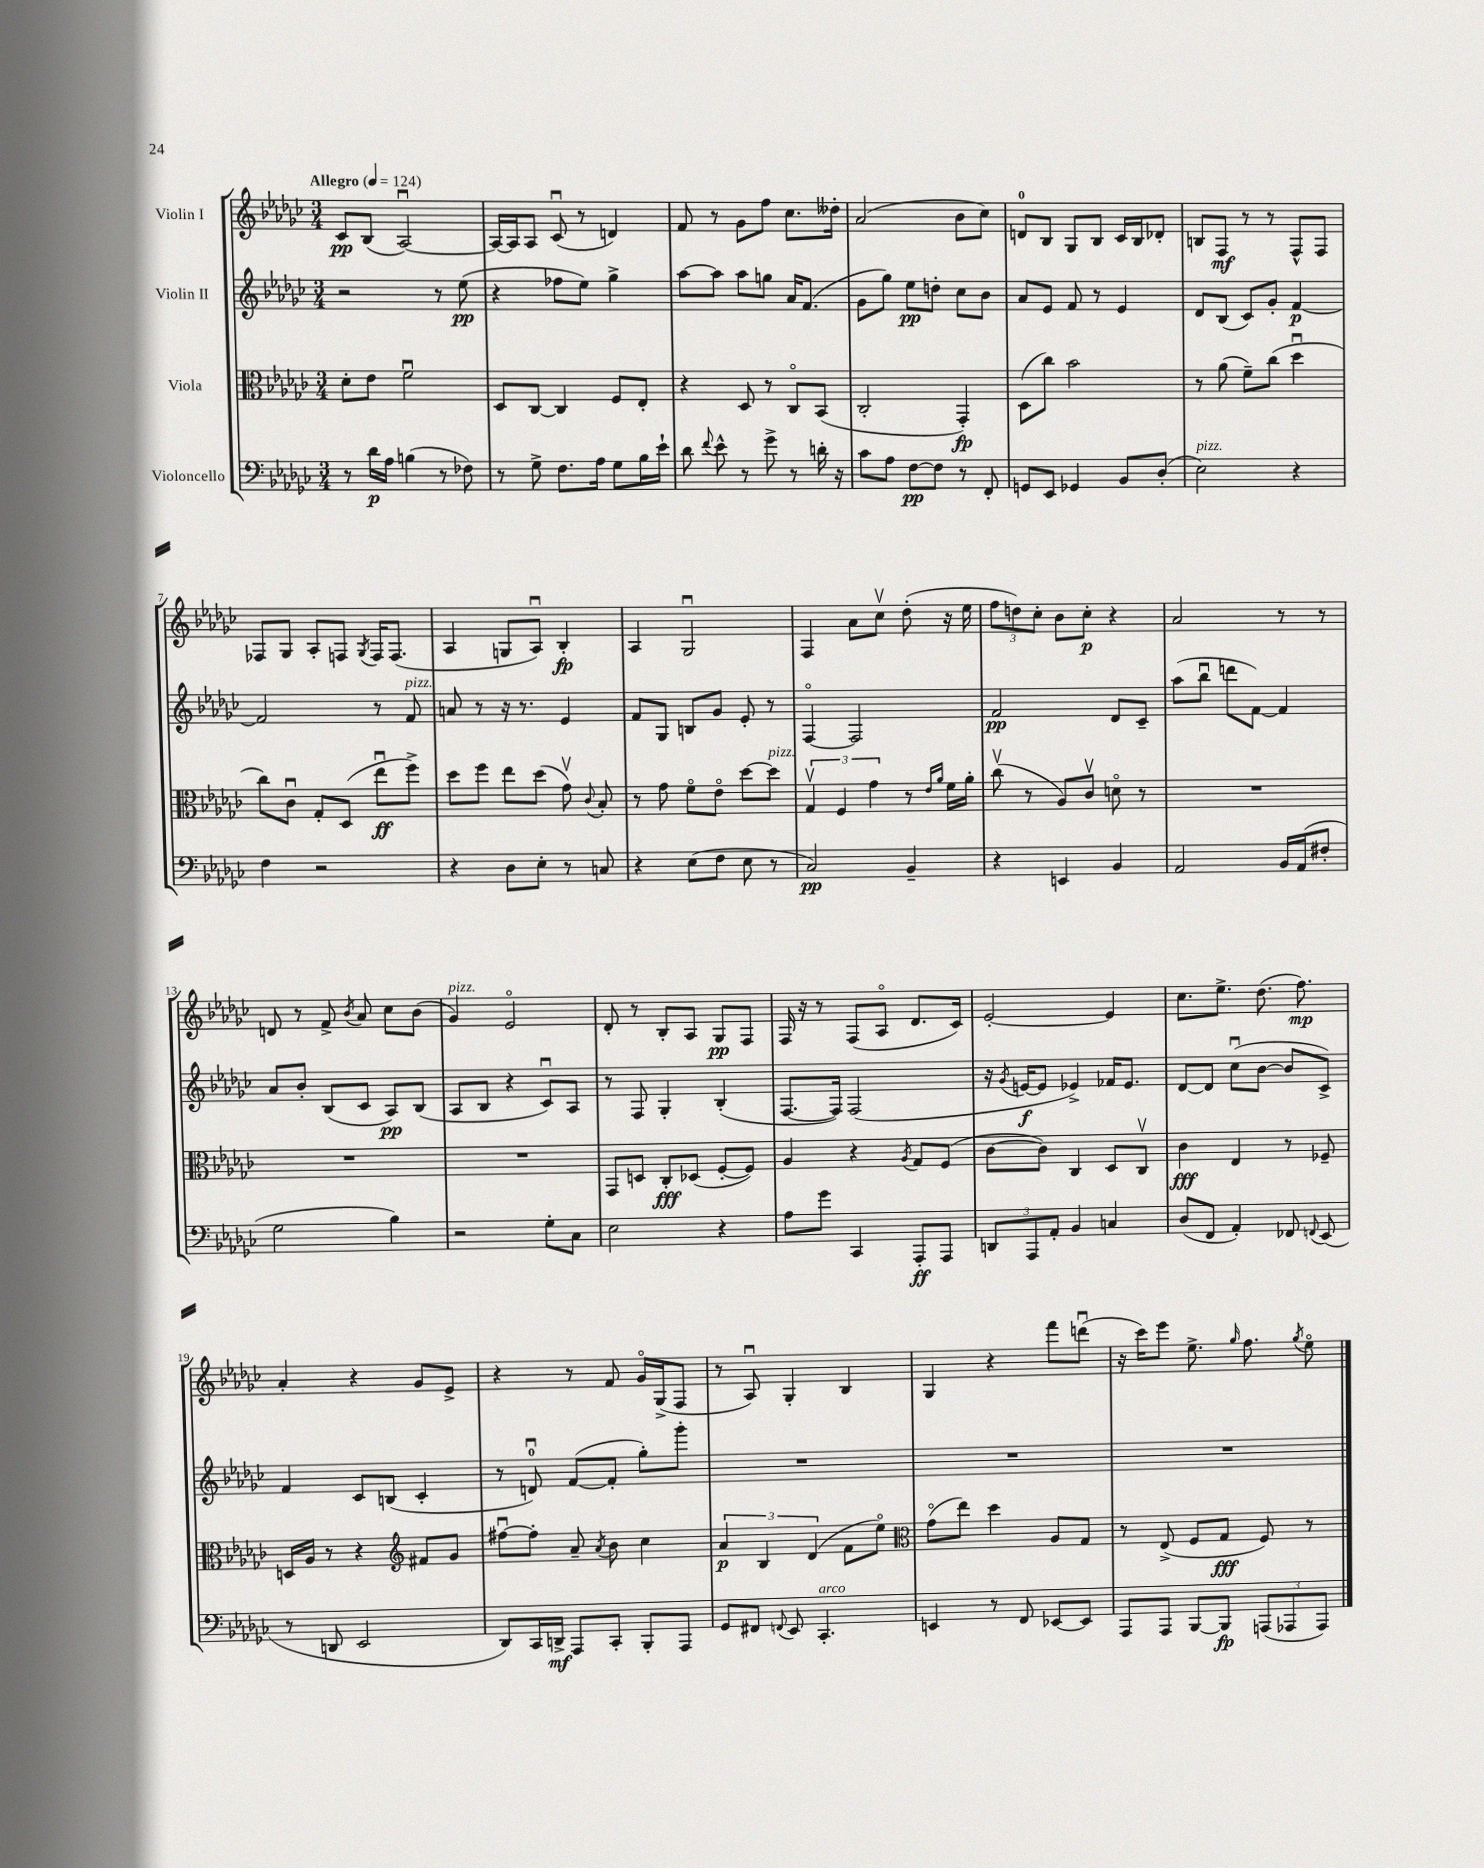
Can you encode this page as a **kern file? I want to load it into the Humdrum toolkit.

**kern	**kern	**kern	**kern
*staff4	*staff3	*staff2	*staff1
*clefF4	*clefC3	*clefG2	*clefG2
*k[b-e-a-d-g-c-]	*k[b-e-a-d-g-c-]	*k[b-e-a-d-g-c-]	*k[b-e-a-d-g-c-]
*M3/4	*M3/4	*M3/4	*M3/4
*MM124	*MM124	*MM124	*MM124
8r	8d-'\L	2r	8c-/L
16d-\LL	8e-\J	.	(8B-/J
16A-\JJ	.	.	.
(4B\	2fu\	.	[2A-u/)
8r	.	8r	.
8F-\)	.	(8ee-\	.
=	=	=	=
8r	8D-/L	4r	16A-/_LL
.	.	.	16A-/]J
8G-^\	[8C-/J	.	8A-/J
8.F\L	4C-/]	8ff-\L	(8c-u/
.	.	8ee-\J)	8r
16A-\Jk	.	.	.
8G-\L	8F/L	4gg-^\	4d/)
16B-\L	8E-'/J	.	.
16e-`\JJ	.	.	.
=	=	=	=
8d-\	4r	[8aa-\L	8f/
8qqf/	.	.	.
8e-^^\	.	8aa-\]J	8r
8r	8D-/	8aa-\L	8g-\L
8g-^\	8r	8gg\J	8ff\J
8r	8C-o/L	16a-/LK	8.cc-\L
.	.	(8.f/J	.
16d'\	(8BB-/J	.	.
16r	.	.	16dd--'\Jk
=	=	=	=
8c-\L	2C-'/	8g-\L	(2a-/
8A-\J	.	8gg-\J)	.
[8F\L	.	8ee-\L	.
8F\]J	.	8dd'\J	.
8r	4GG-'/)	8cc-\L	8b-\L
8FF'/	.	8b-\J	8cc-\J)
=	=	=	=
8GG/L	(8D-\L	8a-/L	8d/L
8EE-/J	8cc-\J)	8e-/J	8B-/J
4GG-/	2b-\	8f/	8G-/L
.	.	8r	8B-/J
8BB-/L	.	4e-/	16c-/LL
.	.	.	16B-/J
(8D-'/J	.	.	8d-'/J
=	=	=	=
2E-\)	8r	8d-/L	8B/L
.	(8a-\	(8B-/J	8F/J
.	8f~\L)	8c-/L)	8r
.	(8cc-\J	8g-'/J	8r
4r	4dd-u\	[4f/	8F^^/L
.	.	.	8F/J
=	=	=	=
4F\	8cc-\L)	2f/]	8F-/L
.	8c-u\J	.	8G-/J
2r	8G-'/L	.	8A-'/L
.	(8D-/J	.	8F/J
.	.	.	8qG-/
.	8ee-u\L	8r	16F/LK
.	.	.	(8.F/J
.	8ff^\J)	8f/	.
=	=	=	=
4r	8dd-\L	8a/	4A-/
.	8ff\J	8r	.
8D-\L	8ee-\L	16r	8G/L
.	.	8.r	.
8E-'\J	(8dd-\J	.	8A-u/J)
8r	8g-v\)	4e-/	4B-'/
.	8qqc-/	.	.
8C/	8B-'/	.	.
=	=	=	=
4r	8r	8f/L	4A-/
.	8g-\	8G-/J	.
(8E-\L	8fo\L	8B/L	2G-u/
8F\J	8e-o\J	8g-/J	.
8E-\	[8dd-\L	8e-'/	.
8r	8dd-\]J	8r	.
=	=	=	=
2C-/)	6G-v/	[4Fo/	4F/
.	6F/	.	.
.	.	2F/]	8a-\L
.	6g-\	.	.
.	.	.	8cc-v\J
4BB-~/	8r	.	(8dd-'\
.	16qqe-/LL	.	.
.	16qqa-/JJ	.	.
.	16f\LL	.	16r
.	16a-'\JJ	.	16ee-\
=	=	=	=
4r	(8cc-v\	2f/	12ff\L
.	.	.	12dd\)
.	8r	.	.
.	.	.	12cc-'\J
4EE/	8A-/L)	.	8b-\L
.	8c-v/J	.	8cc-'\J
4BB-/	8do\	8d-/L	4r
.	8r	8c-~/J	.
=	=	=	=
2AA-/	2.r	(8aa-\L	2a-/
.	.	8bb-u\J	.
.	.	8ddd\L	.
.	.	[8f\J)	.
16BB-/LL	.	4f/]	8r
(16AA-/J	.	.	.
8F#'/J	.	.	8r
=	=	=	=
2G-\	2.r	8a-/L	8d/
.	.	8b-'/J	8r
.	.	(8B-/L	8f^/
.	.	.	8qb-/
.	.	8c-/J	8a-/
4B-\)	.	8A-/L)	8cc-\L
.	.	(8B-/J	(8b-\J
=	=	=	=
2r	2.r	8A-/L	4g-/)
.	.	8B-/J	.
.	.	4r	2e-o/
8G-'\L	.	8c-u/L)	.
8C-\J	.	8A-/J	.
=	=	=	=
2E-\	8GG-/L	8r	8d-'/
.	8D/J	8F/	8r
.	8C-'/L	4G-'/	8B-'/L
.	(8D-/J	.	8A-/J
4r	[8F'/L	(4B-'/	8G-/L
.	8F/]J)	.	8F/J
=	=	=	=
8A-\L	4A-/	[8.F/L	16F/
.	.	.	16r
8g-\J	.	.	8r
.	.	16F/]Jk)	.
4CC-/	4r	(2F/	(8F/L
.	.	.	8A-o/J
.	8qA-/	.	.
8AAA-'/L	8G-/L	.	8.d-/L
8AAA-/J	(8F/J	.	.
.	.	.	16c-/Jk)
=	=	=	=
12DD/L	[8c-\L	16r	[2e-'/
.	.	8qg-/	.
.	.	[16e/LK	.
12AAA-/	.	.	.
.	8c-\]J)	8e/]J	.
12AA-'/J	.	.	.
4BB-/	4C-/	4e-^/)	.
4C/	8D-/L	16f-/LK	4e-/]
.	.	8.e-/J	.
.	8C-v/J	.	.
=	=	=	=
(8D-/L	4c-\	[8d-/L	8.cc-\L
8FF/J	.	8d-/]J	.
.	.	.	8.ee-^\J
4AA-'/)	4E-/	(8cc-u\L	.
.	.	[8b-\J	(8.dd-\
8FF-/	8r	8b-/]L	.
.	.	.	8.ff\)
8qqFF/	.	.	.
(8EE-/	8F-~/	8c-^/J)	.
=	=	=	=
8r	16D/LL	4f/	4a-'/
.	16A-/JJ	.	.
8DD/	8r	.	.
2EE-/	4r	8c-/L	4r
.	.	(8B/J	.
*	*clefG2	*	*
.	8f#/L	4c-'/	8g-/L
.	8g-/J	.	8e-^/J
=	=	=	=
8DD-/L)	[8ff#u\L	8r	4r
16CC-/L	8ff#'\]J	8du/)	.
16DD^/JJ	.	.	.
8AAA-/L	8a-~/	([8f/L	8r
.	8qa-/	.	.
8CC-'/J	8b-\	8f'/]J	8f/
8BBB-'/L	4cc-\	8gg-'\L)	16g-o/LL
.	.	.	(16G-^/J
8AAA-/J	.	8ggg-'\J	8F/J
=	=	=	=
8GG-/L	6a-/	2.r	8r
8FF#/J	.	.	8A-u/)
.	6B-/	.	.
8qqFF/	.	.	.
8EE-/	.	.	4G-'/
.	(6d-/	.	.
4.CC-'/	.	.	.
.	8f\L	.	4B-/
.	8ee-o\J)	.	.
=	=	=	=
*	*clefC3	*	*
4EE/	(8g-o\L	2.r	4G-/
.	8ee-\J)	.	.
8r	4dd-\	.	4r
8FF/	.	.	.
[8EE-/L	8A-/L	.	8fff\L
8EE-/]J	8G-/J	.	(8dddu\J
=	=	=	=
8AAA-/L	8r	2.r	16r
.	.	.	16ccc-\LK)
8AAA-/J	(8E-^/	.	8eee-\J
[8BBB-/L	8F/L	.	8.ee-^\
8BBB-/]J	8G-/J	.	.
.	.	.	16qqgg-/
.	.	.	8.ff\
(12AAA/L	8F/)	.	.
12AAA-/	.	.	.
.	.	.	8qgg-/
.	8r	.	8ee-o\
12AAA-/J)	.	.	.
==	==	==	==
*-	*-	*-	*-
